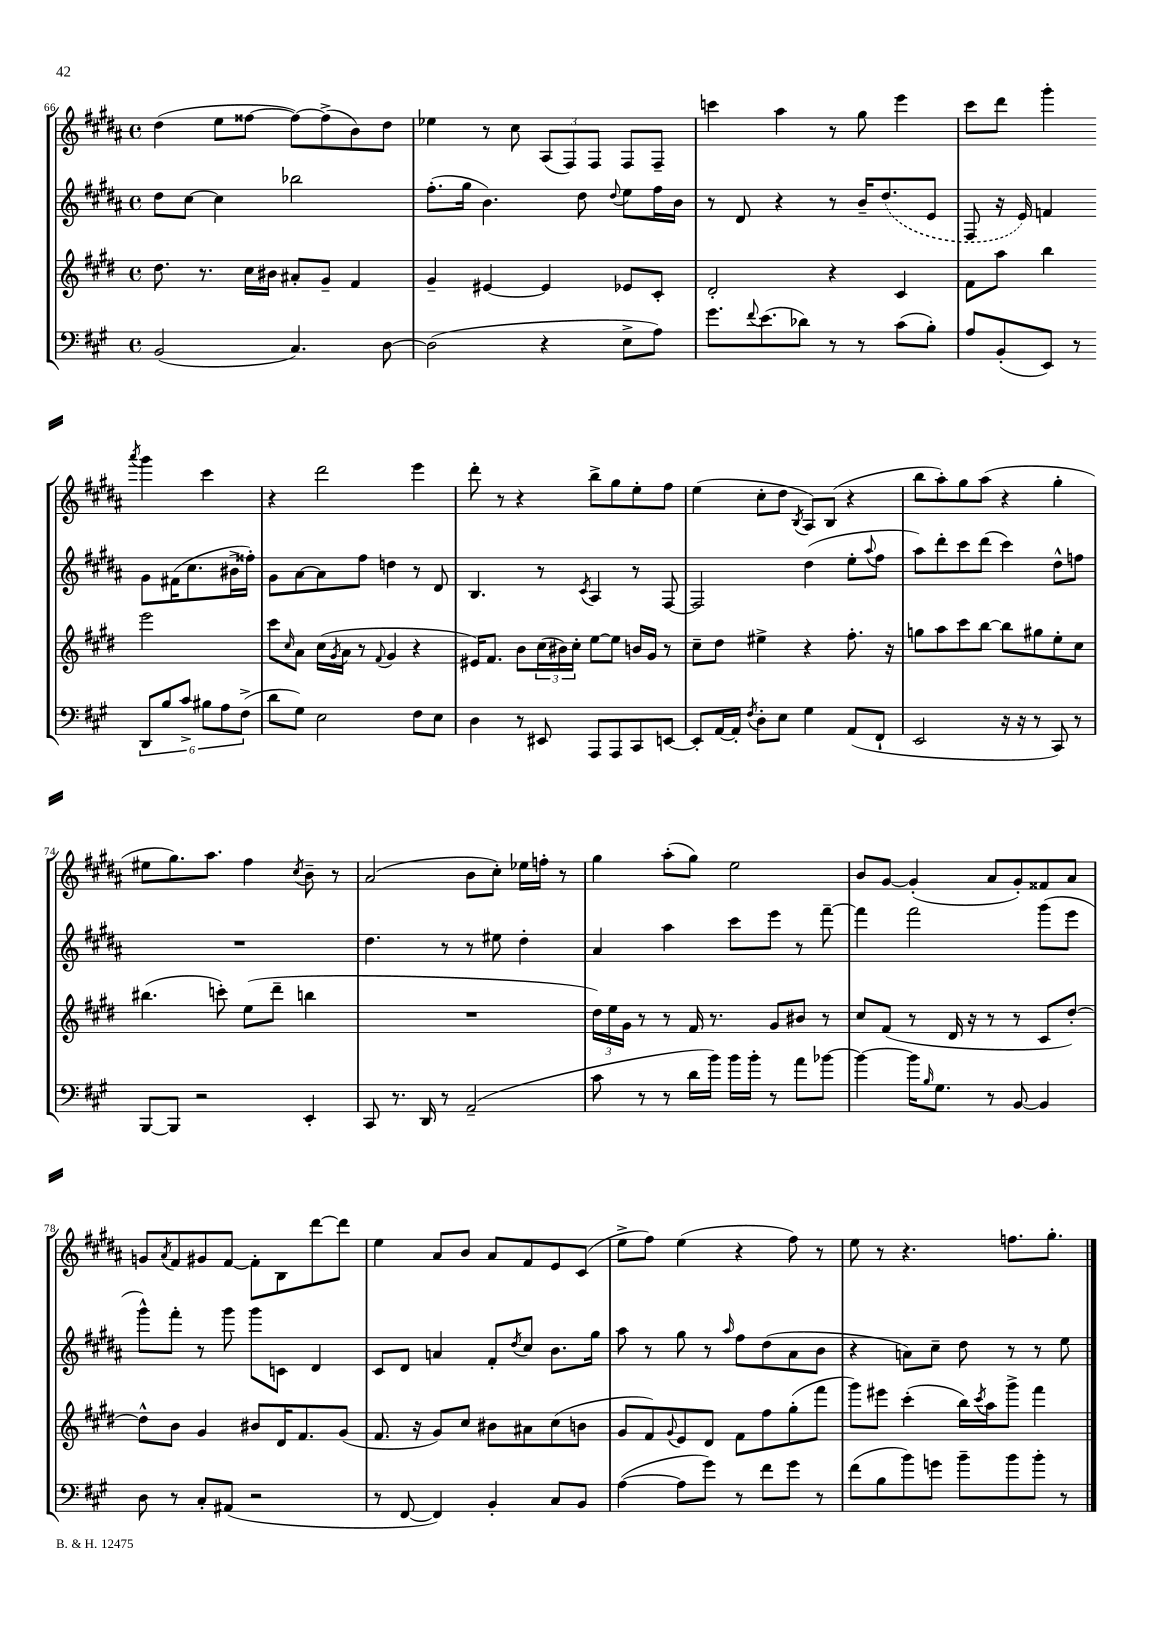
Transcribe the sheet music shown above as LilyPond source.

<<
\new StaffGroup <<
\new Staff = "s0" {
    \clef treble \key b \major \defaultTimeSignature \time 4/4
    dis''4( e''8 fisis''8~ fisis''8~) fisis''8->( b'8) dis''8 |
    ees''4 r8 cis''8 \tuplet 3/2 { ais8( fis8) fis8 } fis8 fis8-- |
    c'''4 ais''4 r8 gis''8 e'''4 |
    cis'''8 dis'''8 gis'''4-. \acciaccatura { ais'''8 } gis'''4 cis'''4 |
    r4 dis'''2 e'''4 |
    dis'''8-. r8 r4 b''8-> gis''8 e''8-. fis''8 |
    e''4( cis''8-. dis''8 \acciaccatura { b8 } ais8) b8( r4 |
    b''8 ais''8-.) gis''8 ais''8( r4 gis''4-. |
    eis''8 gis''8.) ais''8. fis''4 \acciaccatura { cis''8 } b'8-- r8 |
    ais'2( b'8 cis''8-.) ees''16 f''16-. r8 |
    gis''4 ais''8-.( gis''8) e''2 |
    b'8 gis'8~ gis'4-.( ais'8 gis'8-.) fisis'8 ais'8 |
    g'8 \acciaccatura { ais'8 } fis'8 gis'8 fis'8~ fis'8-. b8 dis'''8~ dis'''8 |
    e''4 ais'8 b'8 ais'8 fis'8 e'8 cis'8( |
    e''8-> fis''8) e''4( r4 fis''8) r8 |
    e''8 r8 r4. f''8. gis''8.-. \bar "|." |
}
\new Staff = "s1" {
    \clef treble \key b \major \defaultTimeSignature \time 4/4
    dis''8 cis''8~ cis''4 bes''2 |
    fis''8.-.( gis''16 b'4.) dis''8 \appoggiatura { dis''8 } e''8 fis''16 b'16 |
    r8 dis'8 r4 r8 b'16-- \once \slurDashed dis''8.( e'8 |
    fis8 r16 e'16) f'4 gis'8 fis'16( cis''8. bis'16-> fisis''16-.) |
    gis'8 ais'8~ ais'8 fis''8 d''4 r8 dis'8 |
    b4. r8 \acciaccatura { cis'8 } ais4 r8 fis8~ |
    fis2 dis''4( e''8-. \appoggiatura { ais''8 } fis''8 |
    ais''8) dis'''8-. cis'''8 dis'''8( cis'''4) dis''8-^ f''8 |
    R1 |
    dis''4. r8 r8 eis''8 dis''4-. |
    ais'4 ais''4 cis'''8 e'''8 r8 fis'''8~-- |
    fis'''4 fis'''2 gis'''8( e'''8 |
    gis'''8-^) fis'''8-. r8 gis'''8 gis'''8 c'8 dis'4 |
    cis'8 dis'8 a'4 fis'8-. \acciaccatura { dis''8 } cis''8 b'8. gis''16 |
    ais''8 r8 gis''8 r8 \grace { ais''16 } fis''8 dis''8( ais'8 b'8 |
    r4 a'8) cis''8-- dis''8 r8 r8 e''8 \bar "|." |
}
\new Staff = "s2" {
    \clef treble \key e \major \defaultTimeSignature \time 4/4
    dis''8. r8. cis''16 bis'16 ais'8-. gis'8-- fis'4 |
    gis'4-- eis'4~ eis'4 ees'8 cis'8-. |
    dis'2-. r4 cis'4 |
    fis'8 a''8 b''4 e'''2 |
    cis'''8 \grace { cis''16 } a'8 cis''16( \acciaccatura { gis'8 } a'16 r8 \appoggiatura { fis'8 } gis'4 r4 |
    eis'16) fis'8. b'8 \tuplet 3/2 { cis''16( bis'16) cis''16-. } e''8~ e''8 b'16 gis'16 r8 |
    cis''8-- dis''8 eis''4-> r4 fis''8.-. r16 |
    g''8 a''8 cis'''8 b''8~ b''8 gis''8 e''8-. cis''8 |
    bis''4.( c'''8-.) e''8( dis'''8-- b''4 |
    R1 |
    \tuplet 3/2 { dis''16) e''16 gis'16 } r8 r8 fis'16 r8. gis'8 bis'8 r8 |
    cis''8 fis'8( r8 dis'16 r16 r8 r8 cis'8 dis''8~-.) |
    dis''8-^ b'8 gis'4 bis'8 dis'16 fis'8. gis'8( |
    fis'8. r16 gis'8) cis''8 bis'8 ais'8 cis''8( b'8 |
    gis'8 fis'8) \appoggiatura { gis'8 } e'8 dis'8 fis'8 fis''8 gis''8-.( fis'''8 |
    gis'''8) eis'''8 cis'''4-.( b''16) \acciaccatura { cis'''8 } a''16 gis'''8-> fis'''4 \bar "|." |
}
\new Staff = "s3" {
    \clef bass \key a \major \defaultTimeSignature \time 4/4
    b,2( cis4.) d8~ |
    d2( r4 e8-> a8) |
    gis'8. \appoggiatura { fis'8 } e'8.( des'8) r8 r8 cis'8( b8-.) |
    a8 b,8-.( e,8) r8 \tuplet 6/4 { d,8 b8 cis'8-> bis8 a8 fis8->( } |
    d'8 gis8) e2 fis8 e8 |
    d4 r8 eis,8 a,,8 a,,8 cis,8 e,8~ |
    e,8-. a,16~ a,16-. \acciaccatura { fis8 } d8-. e8 gis4 a,8( fis,8-! |
    e,2 r16 r16 r8 cis,8) r8 |
    b,,8~ b,,8 r2 e,4-. |
    cis,8 r8. d,16 r8 a,2--( |
    cis'8 r8 r8 d'16 b'16) b'16 b'16-. r8 a'8 bes'8~ |
    bes'4~ bes'16 \grace { b16 } gis8. r8 b,8~ b,4 |
    d8 r8 cis8-. ais,8( r2 |
    r8 fis,8~ fis,4) b,4-. cis8 b,8 |
    a4~( a8 gis'8) r8 fis'8 gis'8 r8 |
    fis'8( b8 b'8) g'8 b'8-- b'8 b'8-. r8 \bar "|." |
}
>>
>>
\layout { \context { \Score currentBarNumber = #66 } }
